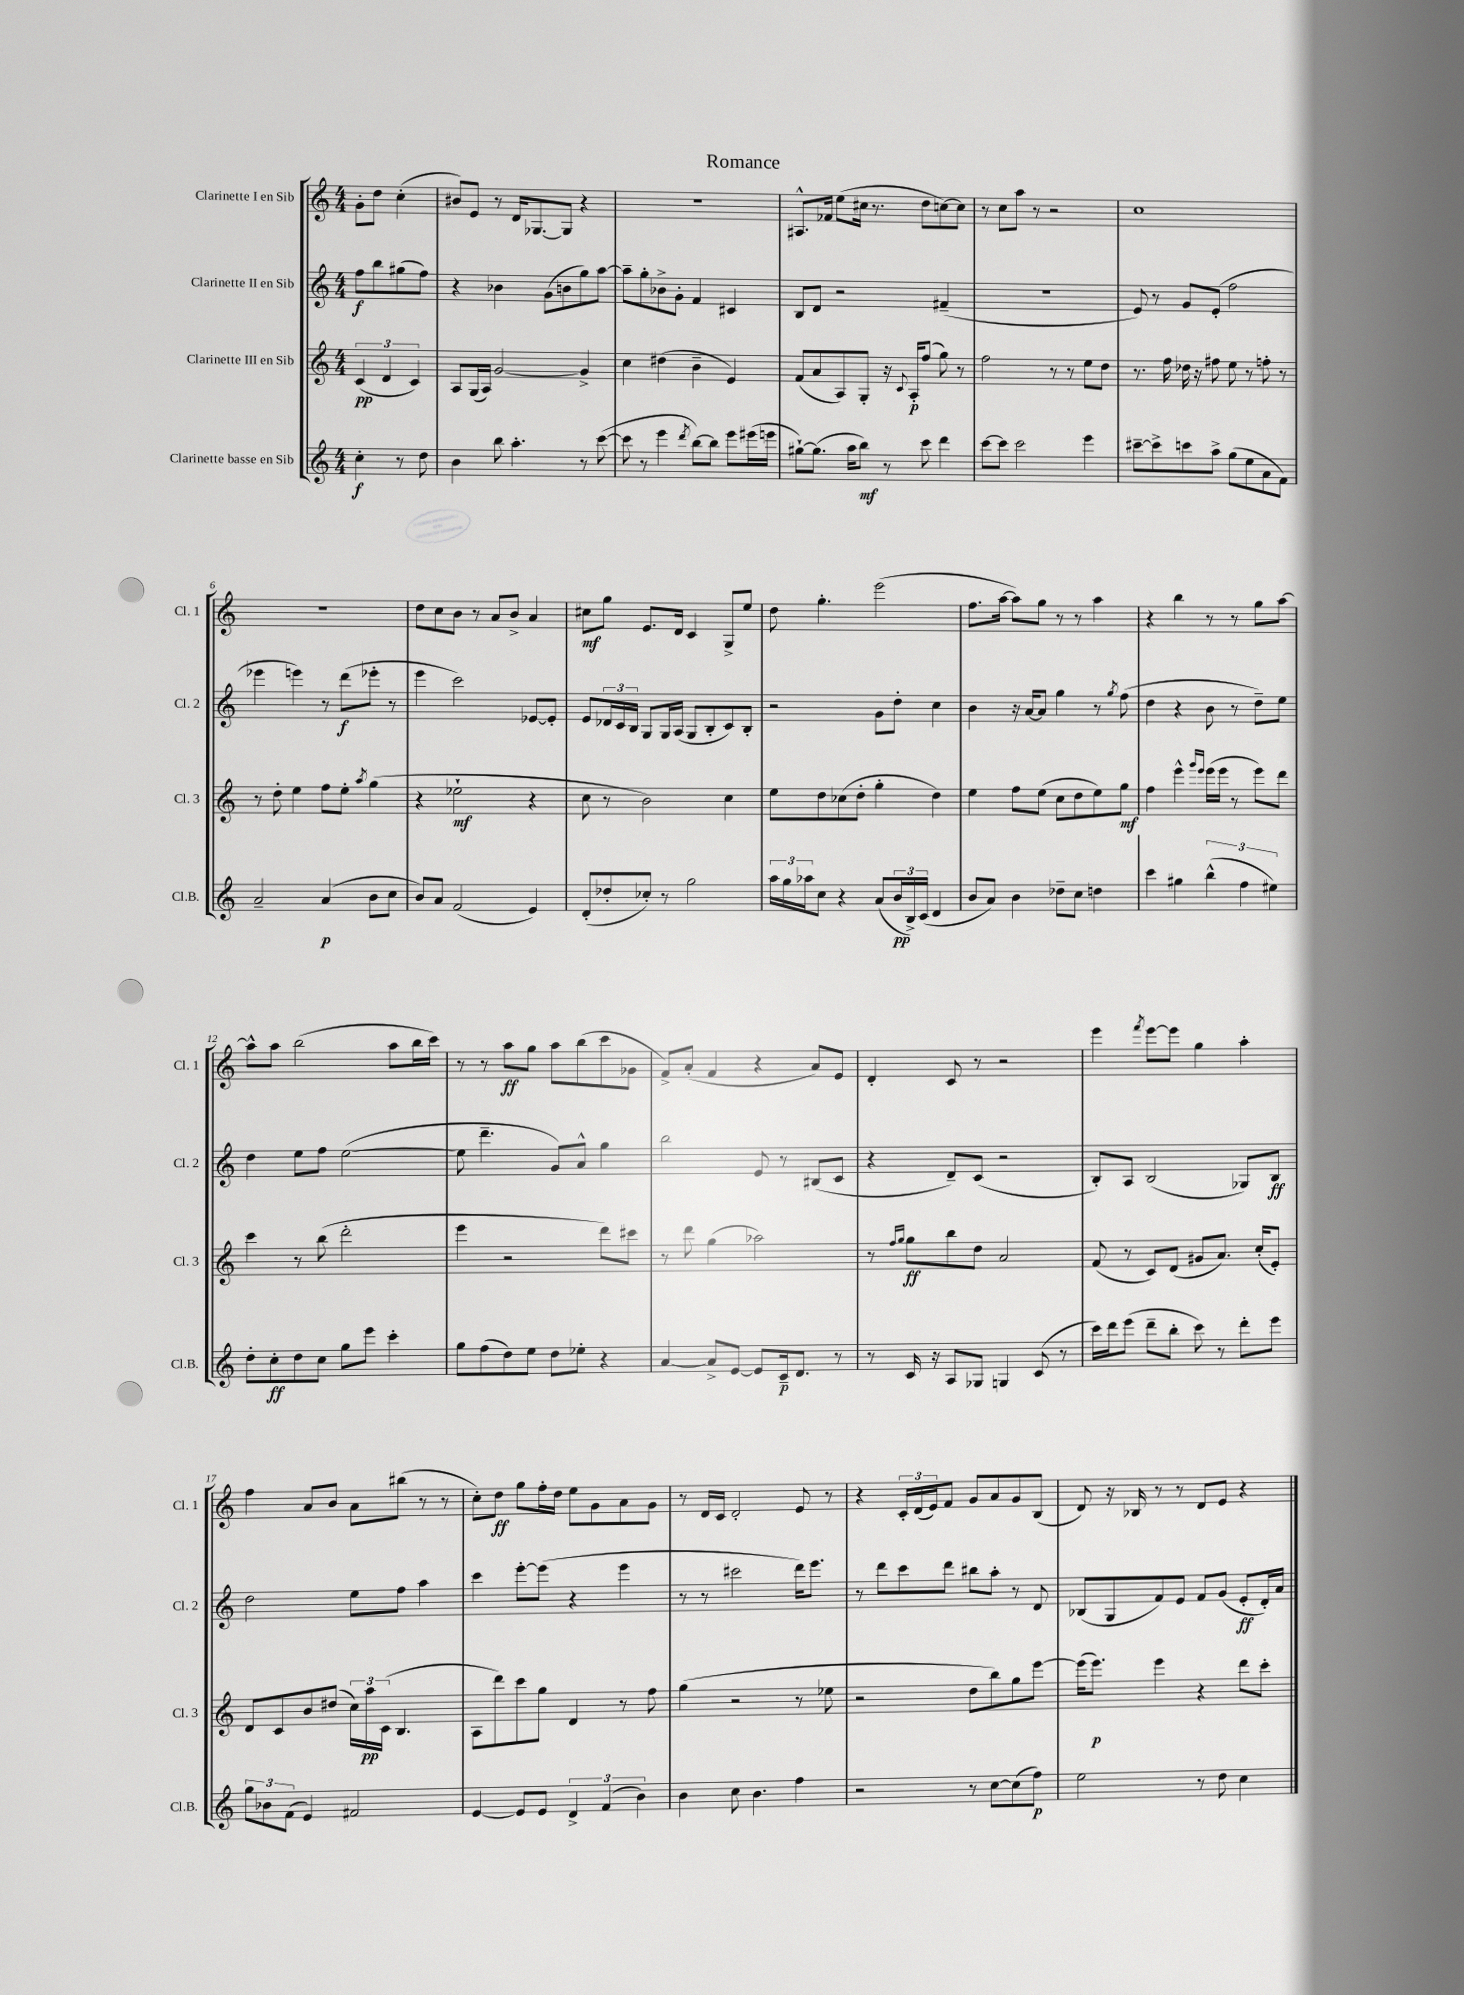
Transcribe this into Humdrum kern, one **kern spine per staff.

**kern	**kern	**kern	**kern
*staff4	*staff3	*staff2	*staff1
*clefG2	*clefG2	*clefG2	*clefG2
*k[]	*k[]	*k[]	*k[]
*M4/4	*M4/4	*M4/4	*M4/4
4cc'	(6c	8ff	8g'
.	.	8bb	8dd
.	6d	.	.
8r	.	(8gg#	(4cc'
.	6c)	.	.
8dd	.	8ff)	.
=	=	=	=
4b	8A	4r	8b#)
.	(16G	.	8e
.	16A)	.	.
8bb	[2g	4b-	8r
4.aa'	.	.	16d
.	.	.	[8.G-
.	.	(8g	.
.	.	8b	8G-]
8r	4g^]	8gg)	4r
([8ccc	.	[8aa	.
=	=	=	=
8ccc]	4cc	8aa~]	1r
8r	.	8gg'	.
4eee	(4dd#	8b-^	.
.	.	8g'	.
8qddd	.	.	.
[8bb)	4b~	4f	.
8bb]	.	.	.
8eee	4e)	4c#	.
(16eee#	.	.	.
16eee	.	.	.
=	=	=	=
[8gg#`)	(8f	8B	8.A#^^
(8.gg#]	8a	8d	.
.	.	.	16f-
.	8A)	2r	(8ee
16aa	.	.	.
8bb)	8G'	.	16cc#
.	.	.	8.r
8r	16r	.	.
.	8qqc	.	.
.	16A'	.	.
8ccc	(8ff	.	8dd
4ddd	8gg)	(4f#~	[8cc)
.	8r	.	8cc]
=	=	=	=
[8ccc	2ff	1r	8r
8ccc]	.	.	8cc
2ccc	.	.	8aa
.	.	.	8r
.	8r	.	2r
.	8r	.	.
4eee	8ee	.	.
.	8dd	.	.
=	=	=	=
[8ccc#~	8.r	8e)	1cc
8ccc#^]	.	8r	.
.	16ff	.	.
8ccc	16dd-	8g	.
.	16r	.	.
8aa^	8ff#	(8e'	.
(8gg	8ee	2ff	.
8ee	8r	.	.
8a	8ff'	.	.
8f)	8r	.	.
=	=	=	=
2a~	8r	4eee-	1r
.	8dd'	.	.
.	4ee	4eee)	.
(4a	8ff	8r	.
.	8ee'	(8ddd	.
.	8qaa	.	.
8b	(4gg	8eee-'	.
8cc	.	8r	.
=	=	=	=
8b)	4r	4eee	8dd
8a	.	.	8cc
(2f	2ee-`	2ccc)	8b
.	.	.	8r
.	.	.	8a
.	.	.	8b^
4e)	4r	[8e-	4a
.	.	8e-']	.
=	=	=	=
(8d'	8cc	8e	8cc#
8dd-'	8r	24d-	8gg
.	.	24c	.
.	.	24B	.
8cc-')	2b)	8G	8.e
8r	.	16G	.
.	.	(16A	16d
2gg	.	8G	4c
.	.	8B'	.
.	4cc	8c)	8G^
.	.	8B'	8ee
=	=	=	=
24aa	8ee	2r	8dd
24gg	.	.	.
24aa-	.	.	.
8cc	8dd	.	4.gg'
4r	(8cc-	.	.
.	8dd'	.	.
(8a	4gg'	8g	(2eee
24b	.	8dd'	.
24B^)	.	.	.
(24c	.	.	.
4d	4dd)	4cc	.
=	=	=	=
8b	4ee	4b	8.ff
8a)	.	.	.
.	.	.	[16aa
4b	8ff	16r	8aa])
.	.	[16a	.
.	(8ee	8a]	8gg
8dd-~	8cc	4gg	8r
8cc	8dd	.	8r
4dd	8ee)	8r	4aa
.	.	8qgg	.
.	8gg	(8ff	.
=	=	=	=
4ccc	4ff	4dd	4r
4gg#	4eee^^	4r	4bb
.	16qqggg	.	.
.	16qqeee	.	.
(6bb^^	(16eee	8b	8r
.	16eee	.	.
.	8r	8r	8r
6ff	.	.	.
.	8eee)	8dd~)	8gg
6ee#)	.	.	.
.	8ddd	8ee	[8aa
=	=	=	=
8dd'	4ccc	4dd	8aa^^]
8cc'	.	.	8aa
8dd	8r	8ee	(2bb
8cc	(8bb	8ff	.
8gg	2ddd'	([2ee	.
8eee	.	.	.
4ccc'	.	.	8aa
.	.	.	16bb
.	.	.	16ccc)
=	=	=	=
8gg	4eee	8ee]	8r
(8ff	.	4.ddd~	8r
8dd)	2r	.	8aa
8ee	.	.	8gg
8dd	.	8g)	8aa
8ee-'	.	8a^^	(8bb
4r	8ddd)	4gg	8ccc
.	8ccc#	.	8g-
=	=	=	=
[4a	8r	2bb	8f^)
.	8ddd	.	(8a'
8a^]	(4gg	.	4f
[8e	.	.	.
8e]	2aa-)	8e	4r
16c~	.	8r	.
8.d	.	.	.
.	.	(8B#	8a)
8r	.	8c	8e
=	=	=	=
8r	8r	4r	4d'
.	16qqff	.	.
.	16qqgg	.	.
16c	8gg	.	.
16r	.	.	.
8A	8bb	8d~)	8c
8G-	8dd	(8c	8r
4G	2a	2r	2r
(8c	.	.	.
8r	.	.	.
=	=	=	=
16ccc)	(8f	8B')	4eee
16ddd	.	.	.
(8eee	8r	8A	.
.	.	.	8qfff
8ddd~	8c)	(2B	[8eee
8bb'	(8d	.	8eee]
8ccc)	8g#	.	4gg
8r	8.a)	.	.
8ddd'	.	8G-)	4aa'
.	(16cc'	.	.
8eee	8e')	8B	.
=	=	=	=
12gg	8d	2dd	4ff
12b-	.	.	.
.	8c	.	.
(12f	.	.	.
4e)	8b	.	8a
.	(8dd#	.	8b
2f#	24cc)	8ee	8a
.	24aa	.	.
.	(24c	.	.
.	4.B	8ff	(8bb#
.	.	4aa	8r
.	.	.	8r
=	=	=	=
[4e	8A	4ccc	8cc')
.	8ddd)	.	8dd
8e]	8ccc	[8eee'	8gg
8e	8gg	(8eee]	16ff'
.	.	.	16dd
6d^	4d	4r	8ee
.	.	.	8g
(6f	.	.	.
.	8r	4eee	8a
6b)	.	.	.
.	8ff	.	8g
=	=	=	=
4b	(4gg	8r	8r
.	.	8r	16d
.	.	.	16c
8cc	2r	2ccc#	2d'
4.b	.	.	.
4ff	8r	16ddd)	8e
.	.	8.eee	.
.	8ee-	.	8r
=	=	=	=
2r	2r	8r	4r
.	.	8ddd	.
.	.	8ccc	24c'
.	.	.	(24d
.	.	.	24e)
.	.	8ddd	8f
8r	8dd	8bb#	8g
[8cc	8bb)	8aa'	8a
(8cc]	8gg	8r	8g
8ff)	[8eee	8d	(8B
=	=	=	=
2ee	(16eee]	(8B-	8d)
.	8.eee)	.	.
.	.	8G	16r
.	.	.	16B-
.	4eee	8f)	8r
.	.	8e	8r
8r	4r	8f	8d
8dd	.	(8g	8e
4cc	8ddd	8e'	4r
.	8ccc'	16d')	.
.	.	16a	.
==	==	==	==
*-	*-	*-	*-
